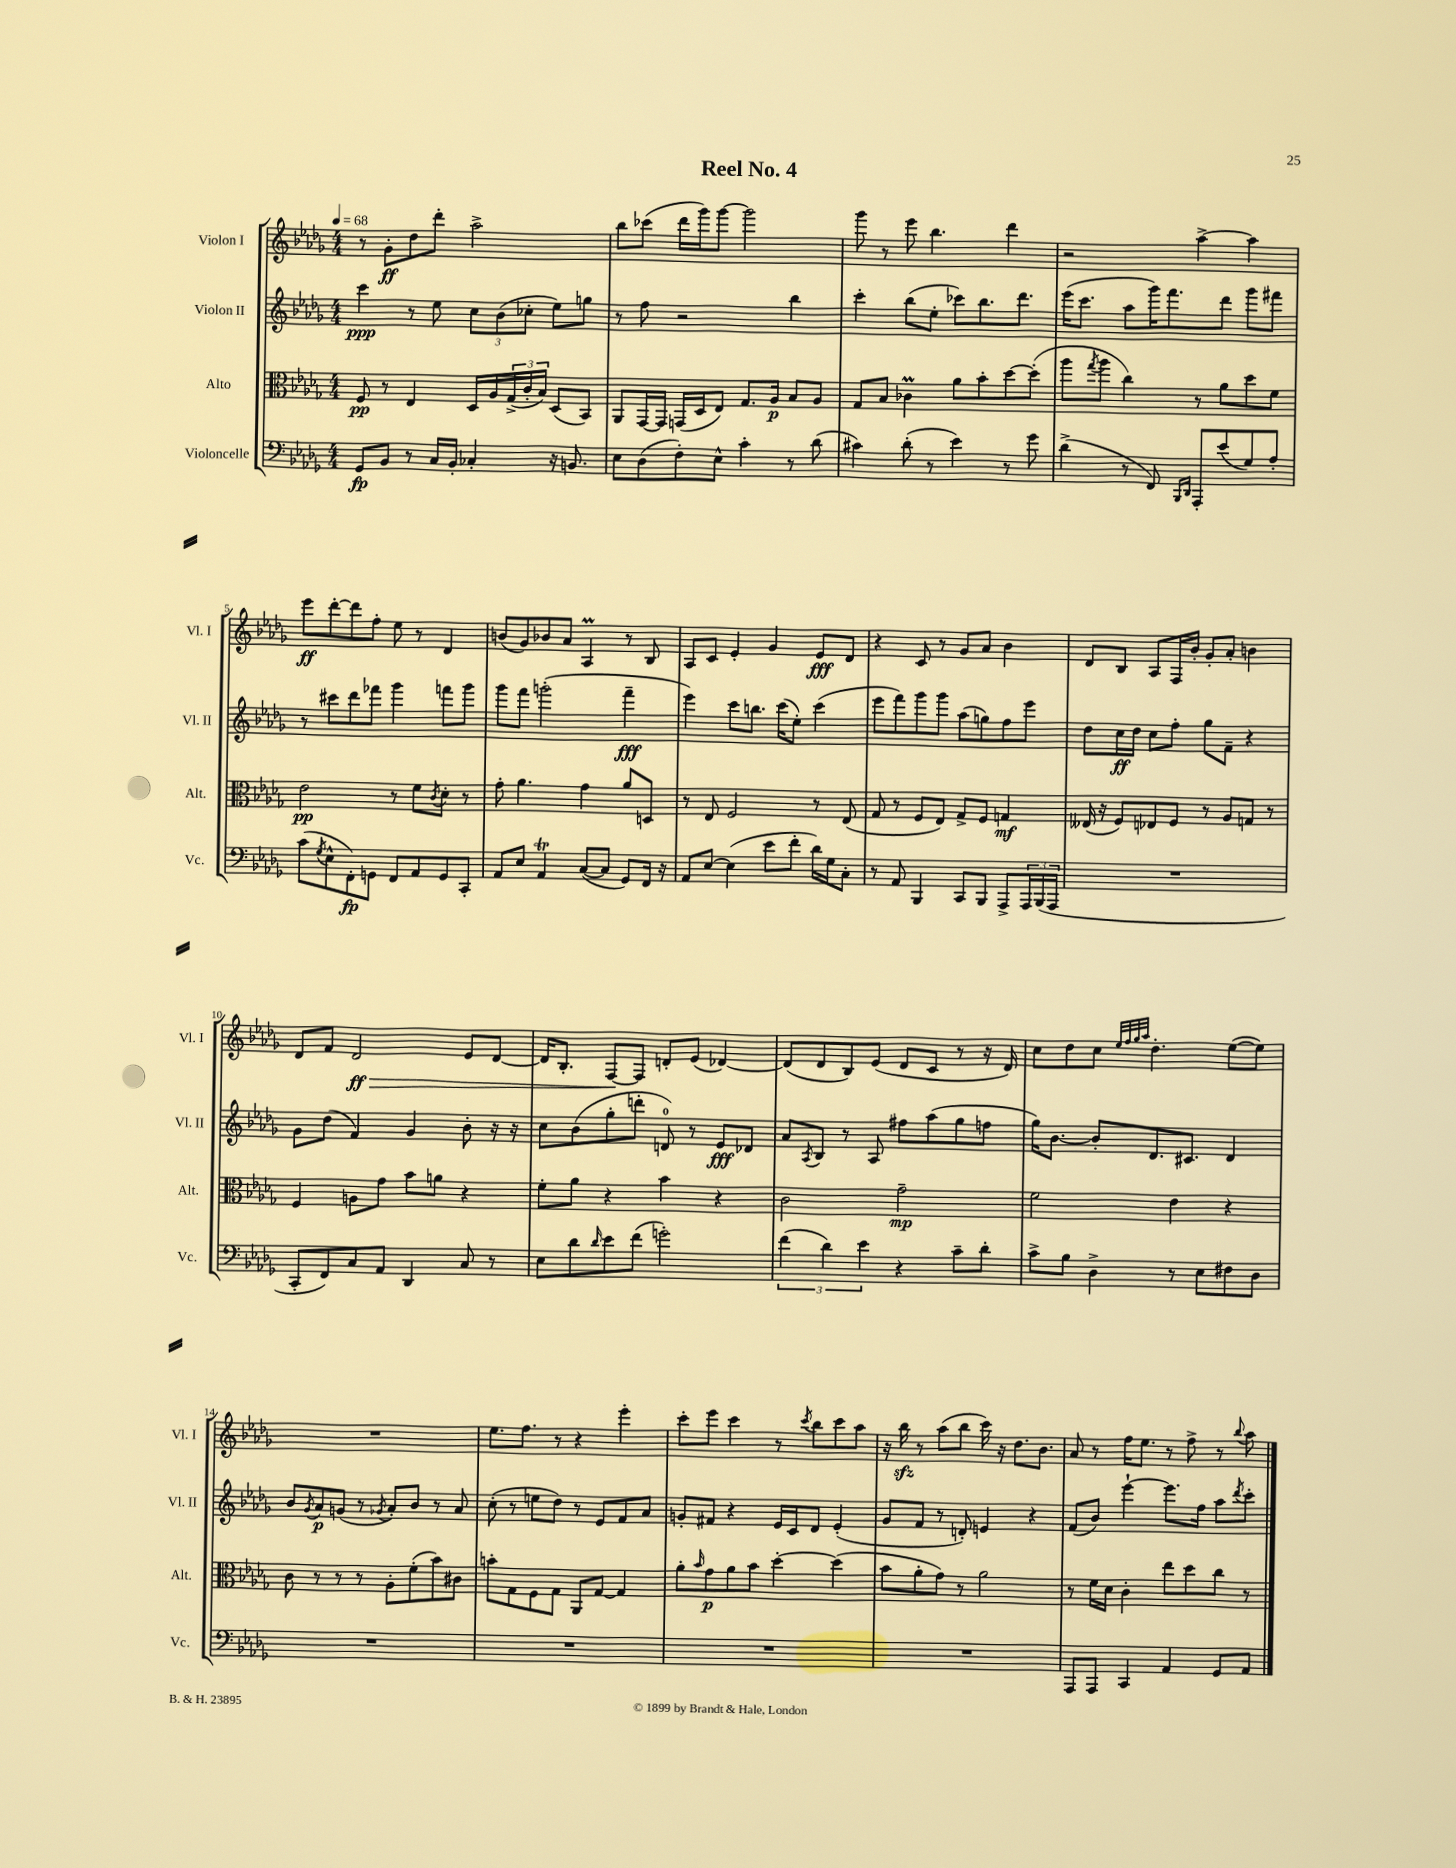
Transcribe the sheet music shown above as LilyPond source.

\header { title = "Reel No. 4" }
<<
\new StaffGroup <<
\new Staff = "s0" \with { instrumentName = "Violon I" shortInstrumentName = "Vl. I" } {
    \clef treble \key des \major \numericTimeSignature \time 4/4 \tempo 4 = 68
    r8 ges'8-.\ff des''8 des'''8-. aes''2-> |
    bes''8 ces'''8( des'''16 ges'''16) ges'''8~ ges'''2 |
    ges'''8 r8 ees'''8 bes''4. des'''4 |
    r2 aes''4~-> aes''4 |
    ees'''8\ff des'''8~-. des'''8 f''8-. ees''8 r8 des'4 |
    b'8( ges'8) bes'8 aes'8 aes4\prall r8 bes8 |
    aes8 c'8 ees'4-. ges'4 ees'8\fff des'8 |
    r4 c'8 r8 ges'8 aes'8 bes'4 |
    des'8 bes8 aes8 f16 bes'16-. ges'8-. aes'8-. b'4 |
    des'8 f'8 des'2\ff\> ees'8 des'8~ |
    des'16 bes8.-. f8~\! f8 d'8-. ees'8( des'4~) |
    des'8( des'8 bes8) ees'8( des'8 c'8 r8 r16 des'16) |
    c''8 des''8 c''8 \grace { ees''32 f''32 ges''32 aes''32 } des''4.-. ees''8~( ees''8) |
    R1 |
    ees''8. f''8. r8 r4 ees'''4-. |
    c'''8-. ees'''8 c'''4 r8 \acciaccatura { c'''8 } bes''8 c'''8 aes''8 |
    r16 bes''16\sfz r8 aes''8( bes''8 c'''16) r16 des''8. bes'8. |
    aes'8 r8 f''16 ees''8. r8 f''8-> r8 \appoggiatura { bes''8 } aes''8 \bar "|." |
}
\new Staff = "s1" \with { instrumentName = "Violon II" shortInstrumentName = "Vl. II" } {
    \clef treble \key des \major \numericTimeSignature \time 4/4
    c'''4\ppp r8 ees''8 \tuplet 3/2 { c''8 bes'8( ces''8-. } ees''8) g''8 |
    r8 f''8 r2 bes''4 |
    c'''4-. bes''8( ees''8-. ces'''8) bes''8. des'''8. |
    ees'''16( c'''8. aes''8 ges'''16) f'''8. des'''8 ges'''8 fis'''8 |
    r8 cis'''8 des'''8 fes'''8 ges'''4 f'''8 ges'''8 |
    ges'''8 f'''8 g'''2-.( f'''4--\fff |
    ees'''4) c'''8 b''8. c'''16( ees''8-.) c'''4( |
    ees'''8 f'''8) ges'''8 ges'''8 aes''8( g''8) f''8 ees'''8 |
    des''8 c''16\ff des''16 c''8 f''8-. ges''8 f'8-- r4 |
    ges'8 des''8( f'4) ges'4 bes'8-. r16 r16 |
    c''8 bes'8( ges''8-. d'''8-. d'8-0) r8 ees'8\fff des'8 |
    aes'8 \acciaccatura { aes8 } bes8 r8 aes8 fis''8 aes''8( ges''8 f''8 |
    ges''16) bes'8.~ bes'8-. des'8. cis'8. des'4 |
    bes'8 \acciaccatura { ges'8 } aes'8\p g'8( r8 \acciaccatura { ges'8 } aes'8-.) bes'8 r8 aes'8 |
    c''8-.( r8 e''8 des''8) r8 ees'8 f'8 aes'8 |
    g'8-. fis'8 r4 ees'16 c'16 des'8 ees'4-.( |
    ges'8 f'8 r8 d'8-.) e'4 r4 |
    f'8( bes'8) ees'''4~-! ees'''8. f''16 aes''8 \acciaccatura { des'''8 } c'''8-. \bar "|." |
}
\new Staff = "s2" \with { instrumentName = "Alto" shortInstrumentName = "Alt." } {
    \clef alto \key des \major \numericTimeSignature \time 4/4
    f8\pp r8 ees4 des16 aes16 \tuplet 3/2 { ges16->( c'16-. bes16) } des8( bes,8) |
    aes,8 ges,16~ ges,16 g,16( des16 ees8) ges8. aes16\p bes8 aes8 |
    ges8 bes8 ces'4\prall aes'8 bes'8-. des''8~ des''8-.( |
    aes''8 \acciaccatura { ges''8 } aes''8 c''4) r8 aes'8 des''8 f'8 |
    ees'2\pp r8 f'8 \acciaccatura { c'8 } des'8-. r8 |
    ges'8-. aes'4. ges'4 aes'8 d8 |
    r8 ees8 f2 r8 ees8( |
    ges8 r8 f8 ees8) ges8-> f8 g4\mf |
    eeses16( r16 f8) ees8 f8 r8 aes8 g8 r8 |
    f4 a8 ges'8 bes'8 a'8 r4 |
    f'8-. aes'8 r4 bes'4 r4 |
    c'2 ges'2--\mp |
    f'2 ees'4 r4 |
    c'8 r8 r8 r8 aes8-. f'8-.( bes'8) cis'8 |
    b'8-. ges8 f8 ges8 aes,8 ges8~ ges4 |
    aes'8-. \grace { bes'16 } ges'8\p aes'8 bes'8 des''4~-. des''4( |
    bes'8 aes'8-. ges'8) r8 aes'2 |
    r8 f'16 des'16 c'4-. ees''8 des''8 c''8 r8 \bar "|." |
}
\new Staff = "s3" \with { instrumentName = "Violoncelle" shortInstrumentName = "Vc." } {
    \clef bass \key des \major \numericTimeSignature \time 4/4
    ges,8\fp bes,8 r8 c16 bes,16-. ces4-. r16 b,8. |
    ees8 des8( f8-.) ees8-^ c'4-. r8 des'8( |
    cis'4) des'8-.( r8 ees'4) r8 ges'8 |
    des'4->( r8 f,8) \grace { bes,,16 des,16 } aes,,8-. ees'8( ges8) aes8-. |
    c'8( \acciaccatura { ges8 } ees8-^ f,8-.\fp) g,8 f,8 aes,8 g,8 c,8-. |
    aes,8 ees8 aes,4\trill c8~( c8 ges,8) f,16 r16 |
    aes,8 ees8~ ees4( ees'8 f'8-. des'16) ges16 c8-. |
    r8 aes,8 bes,,4 c,8 bes,,8 aes,,8-> \tuplet 3/2 { aes,,16 bes,,16( aes,,16 } |
    R1 |
    c,8-. f,8) c8 aes,8 des,4 c8 r8 |
    ees8 des'8 \grace { des'16 } ees'8 f'8( g'2-.) |
    \tuplet 3/2 { f'4( des'4) ees'4 } r4 c'8-- des'8-. |
    c'8-> bes8 des4-> r8 ees8 fis8 des8 |
    R1 |
    R1 |
    R1 |
    R1 |
    aes,,8 aes,,8 c,4 aes,4 ges,8 aes,8 \bar "|." |
}
>>
>>
